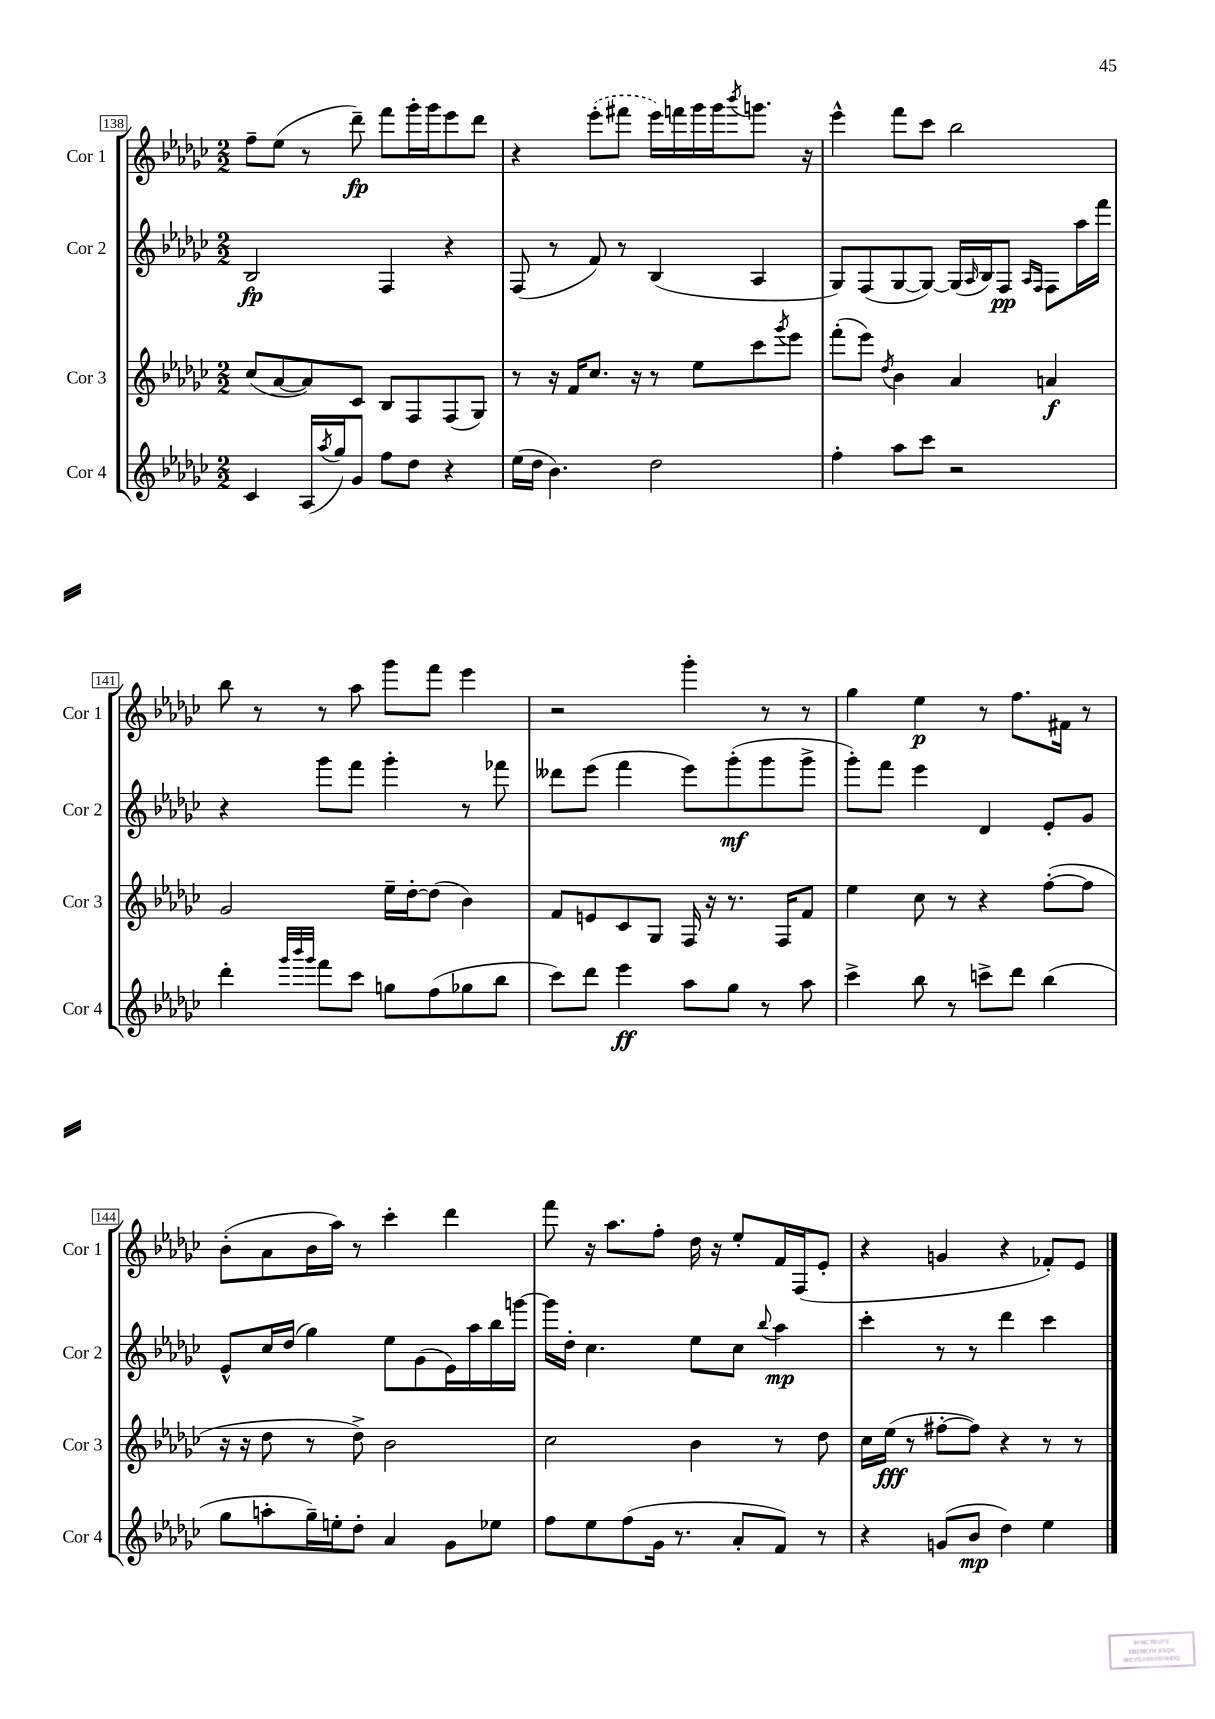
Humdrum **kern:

**kern	**dynam	**kern	**dynam	**kern	**dynam	**kern	**dynam
*part4	*part4	*part3	*part3	*part2	*part2	*part1	*part1
*staff4	*staff4	*staff3	*staff3	*staff2	*staff2	*staff1	*staff1
*I"Cor 4	*	*I"Cor 3	*	*I"Cor 2	*	*I"Cor 1	*
*I'Cor 4	*	*I'Cor 3	*	*I'Cor 2	*	*I'Cor 1	*
*clefG2	*	*clefG2	*	*clefG2	*	*clefG2	*
*k[b-e-a-d-g-c-]	*	*k[b-e-a-d-g-c-]	*	*k[b-e-a-d-g-c-]	*	*k[b-e-a-d-g-c-]	*
*M2/2	*	*M2/2	*	*M2/2	*	*M2/2	*
=138	=138	=138	=138	=138	=138	=138	=138
4c-/	.	(8cc-/L	.	2B-/	fp	8ff~\L	.
.	.	[8a-/	.	.	.	(8ee-\J	.
(16A-/LL	.	8a-/])	.	.	.	8r	.
8qaa-/	.	.	.	.	.	.	.
16gg-/J)	.	.	.	.	.	.	.
8g-/J	.	8c-/J	.	.	.	8ddd-~\)	fp
8ff\L	.	8B-/L	.	4F/	.	8fff\L	.
8dd-\J	.	8F/	.	.	.	16ggg-'\L	.
.	.	.	.	.	.	16ggg-\J	.
4r	.	(8F/	.	4r	.	8eee-\	.
.	.	8G-/J)	.	.	.	8ddd-\J	.
=139	=139	=139	=139	=139	=139	=139	=139
(16ee-\LL	.	8r	.	(8F/	.	4r	.
16dd-\JJ	.	.	.	.	.	.	.
4.b-\)	.	16r	.	8r	.	.	.
.	.	16f/KL	.	.	.	.	.
.	.	8.cc-/J	.	8f/)	.	(8eee-'\L	.
.	.	.	.	8r	.	8fff#X\J	.
.	.	16r	.	.	.	.	.
2dd-\	.	8r	.	(4B-/	.	16eee-\LL)	.
.	.	.	.	.	.	16fffn\	.
.	.	8ee-\L	.	.	.	16ggg-\	.
.	.	.	.	.	.	16ggg-\J	.
.	.	.	.	.	.	8qbbb-/	.
.	.	8ccc-\	.	4A-/	.	8.gggn\J	.
.	.	8qggg-/	.	.	.	.	.
.	.	8eee-\J	.	.	.	.	.
.	.	.	.	.	.	16r	.
=140	=140	=140	=140	=140	=140	=140	=140
4ff'\	.	(8fff'\L	.	8G-/L)	.	4eee-^^\	.
.	.	8eee-\J)	.	(8F/	.	.	.
.	.	8qdd-/	.	.	.	.	.
8aa-\L	.	4b-\	.	[8G-/	.	8fff\L	.
8ccc-\J	.	.	.	8G-/J_)	.	8ccc-\J	.
2r	.	4a-/	.	(16G-/LL]	.	2bb-\	.
.	.	.	.	16qqA-/	.	.	.
.	.	.	.	16B-/J)	.	.	.
.	.	.	.	8F/J	pp	.	.
.	.	.	.	16qqA-/LL	.	.	.
.	.	.	.	16qqF/JJ	.	.	.
.	.	4an/	f	8F\L	.	.	.
.	.	.	.	16aa-\L	.	.	.
.	.	.	.	16fff\JJ	.	.	.
!!LO:LB:g=z
=141	=141	=141	=141	=141	=141	=141	=141
4ddd-'\	.	2g-/	.	4r	.	8bb-\	.
.	.	.	.	.	.	8r	.
32qqggg-/LLL	.	.	.	.	.	.	.
32qqbbb-/	.	.	.	.	.	.	.
32qqggg-/JJJ	.	.	.	.	.	.	.
8fff\L	.	.	.	8ggg-\L	.	8r	.
8ccc-\J	.	.	.	8fff\J	.	8aa-\	.
8ggn\L	.	16ee-~\LL	.	4ggg-'\	.	8ggg-\L	.
.	.	[16dd-'\J	.	.	.	.	.
(8ff\	.	(8dd-\J]	.	.	.	8fff\J	.
8gg-X\	.	4b-\)	.	8r	.	4eee-\	.
8bb-\J	.	.	.	8fff-X\	.	.	.
=142	=142	=142	=142	=142	=142	=142	=142
8ccc-\L)	.	8f/L	.	8ddd--X\L	.	2r	.
8ddd-\J	.	8en/	.	(8eee-\J	.	.	.
4eee-\	ff	8c-/	.	4fff\	.	.	.
.	.	8G-/J	.	.	.	.	.
8aa-\L	.	16F/	.	8eee-\L)	.	4ggg-'\	.
.	.	16r	.	.	.	.	.
8gg-\J	.	8.r	.	(8ggg-'\	mf	.	.
8r	.	.	.	8ggg-\	.	8r	.
.	.	16F/KL	.	.	.	.	.
8aa-\	.	8f/J	.	8ggg-^\J	.	8r	.
=143	=143	=143	=143	=143	=143	=143	=143
4ccc-^\	.	4ee-\	.	8ggg-'\L)	.	4gg-\	.
.	.	.	.	8fff\J	.	.	.
8bb-\	.	8cc-\	.	4eee-\	.	4ee-\	p
8r	.	8r	.	.	.	.	.
8cccn^\L	.	4r	.	4d-/	.	8r	.
8ddd-\J	.	.	.	.	.	8.ff\L	.
(4bb-\	.	([8ff'\L	.	8e-'/L	.	.	.
.	.	.	.	.	.	16f#X\Jk	.
.	.	8ff\J]	.	8g-/J	.	8r	.
!!LO:LB:g=z
=144	=144	=144	=144	=144	=144	=144	=144
8gg-\L	.	16r	.	8e-^^/L	.	(8b-'\L	.
.	.	16r	.	.	.	.	.
8aan'\	.	8dd-\	.	16cc-/L	.	8a-\	.
.	.	.	.	(16dd-/JJ	.	.	.
16gg-~\L)	.	8r	.	4gg-\)	.	16b-\L	.
16een'\J	.	.	.	.	.	16aa-\JJ)	.
8dd-'\J	.	8dd-^\)	.	.	.	8r	.
4a-/	.	2b-\	.	8ee-\L	.	4ccc-'\	.
.	.	.	.	(8g-\	.	.	.
8g-\L	.	.	.	16e-\L)	.	4ddd-\	.
.	.	.	.	16aa-\	.	.	.
8ee-X\J	.	.	.	16bb-\	.	.	.
.	.	.	.	[16gggn\JJ	.	.	.
=145	=145	=145	=145	=145	=145	=145	=145
8ff\L	.	2cc-\	.	16ggg\LL]	.	8fff\	.
.	.	.	.	16dd-'\JJ	.	.	.
8ee-\	.	.	.	4.cc-\	.	16r	.
.	.	.	.	.	.	8.aa-\L	.
(8ff\	.	.	.	.	.	.	.
16g-\Jk	.	.	.	.	.	8ff'\J	.
8.r	.	.	.	.	.	.	.
.	.	4b-\	.	8ee-\L	.	16dd-\	.
.	.	.	.	.	.	16r	.
8a-'/L	.	.	.	8cc-\J	.	8ee-'/L	.
.	.	.	.	8qqbb-/	.	.	.
8f/J)	.	8r	.	4aa-\	mp	16f/L	.
.	.	.	.	.	.	(16F/J	.
8r	.	8dd-\	.	.	.	8e-'/J	.
=146	=146	=146	=146	=146	=146	=146	=146
4r	.	16cc-\LL	.	4ccc-'\	.	4r	.
.	.	(16ee-\JJ	fff	.	.	.	.
.	.	8r	.	.	.	.	.
(8gn/L	.	[8ff#X'\L	.	8r	.	4gn/	.
8b-/J	mp	8ff#\J])	.	8r	.	.	.
4dd-\)	.	4r	.	4ddd-\	.	4r	.
4ee-\	.	8r	.	4ccc-\	.	8f-X'/L)	.
.	.	8r	.	.	.	8e-/J	.
==	==	==	==	==	==	==	==
*-	*-	*-	*-	*-	*-	*-	*-
